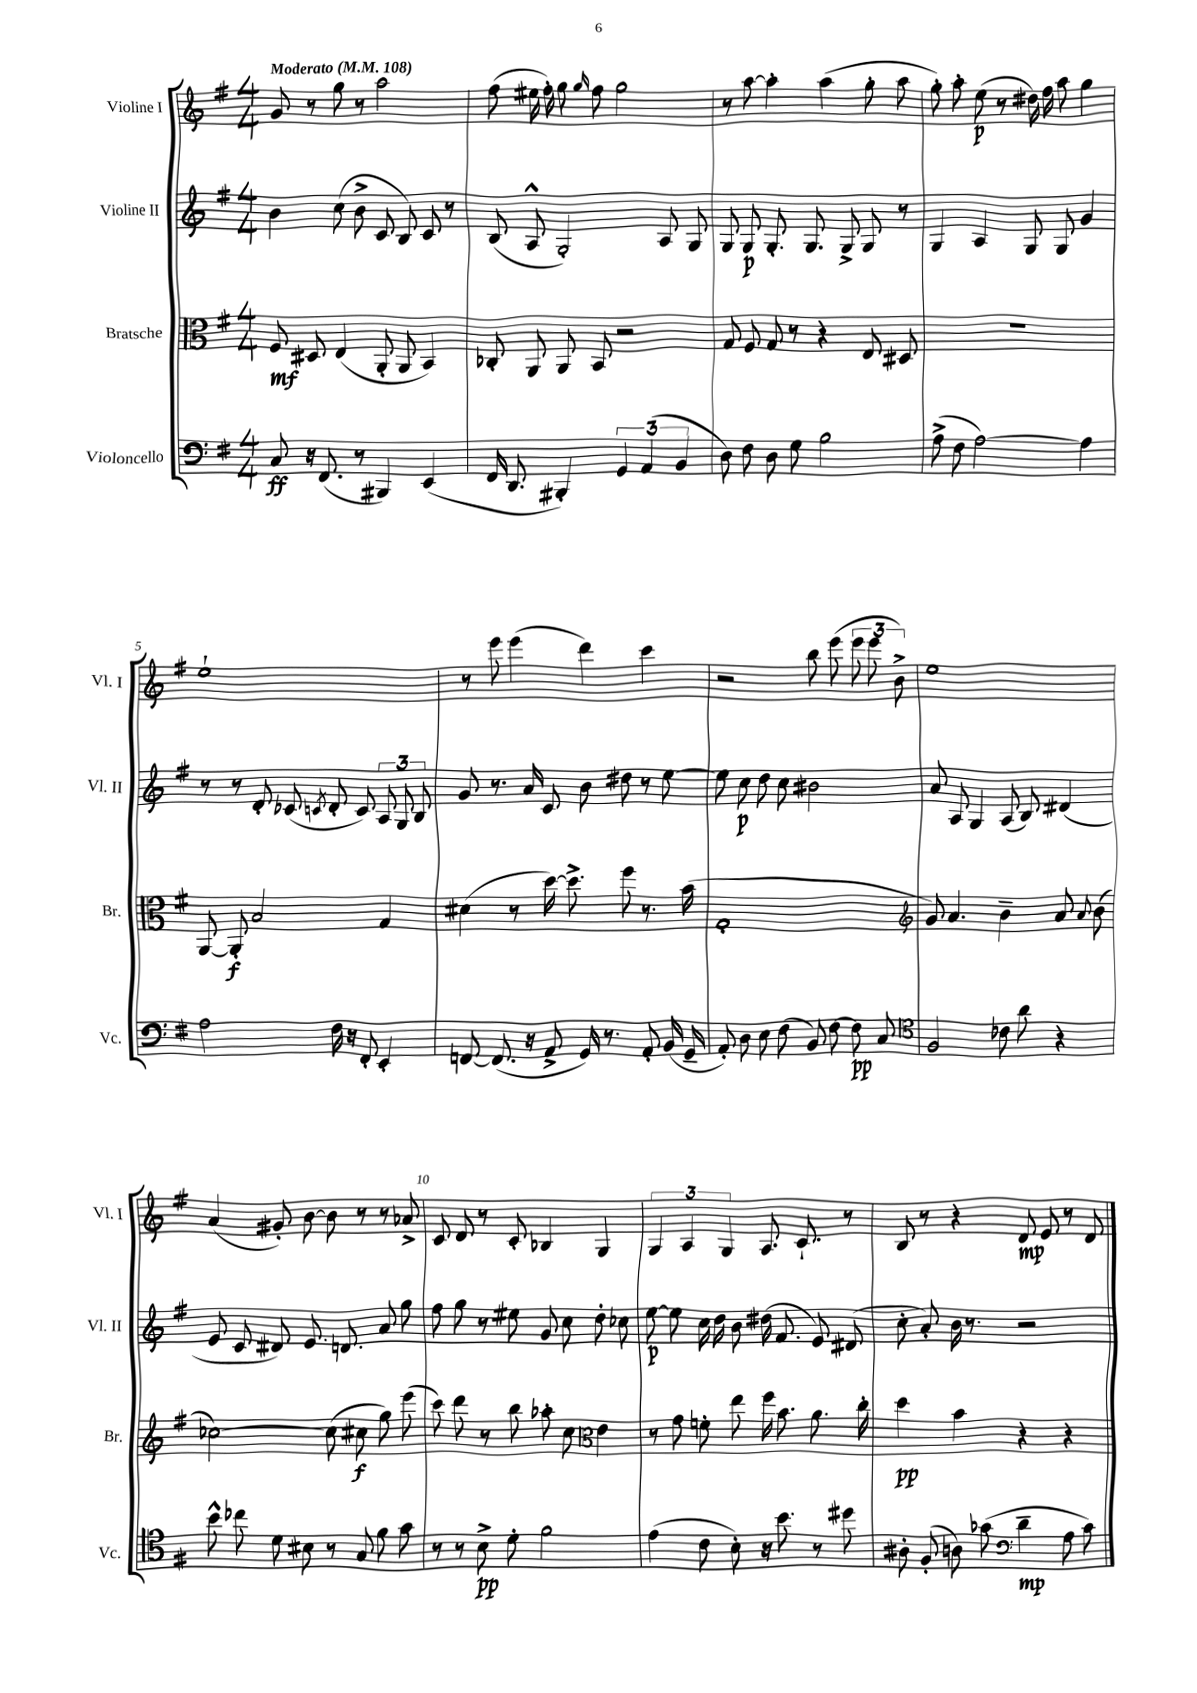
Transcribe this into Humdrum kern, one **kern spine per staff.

**kern	**dynam	**kern	**dynam	**kern	**dynam	**kern	**dynam
*part4	*part4	*part3	*part3	*part2	*part2	*part1	*part1
*staff4	*staff4	*staff3	*staff3	*staff2	*staff2	*staff1	*staff1
*I"Violoncello	*	*I"Bratsche	*	*I"Violine II	*	*I"Violine I	*
*I'Vc.	*	*I'Br.	*	*I'Vl. II	*	*I'Vl. I	*
*clefF4	*	*clefC3	*	*clefG2	*	*clefG2	*
*k[f#]	*	*k[f#]	*	*k[f#]	*	*k[f#]	*
*M4/4	*	*M4/4	*	*M4/4	*	*M4/4	*
*MM108	*	*MM108	*	*MM108	*	*MM108	*
=1	=1	=1	=1	=1	=1	=1	=1
!	!	!	!	!	!	!LO:TX:a:B:t=Moderato	!
8C/	ff	8F#/	mf	4b\	.	8g/	.
16r	.	8D#X/	.	.	.	8r	.
(8.FF#/	.	.	.	.	.	.	.
.	.	(4E/	.	(8cc\	.	8gg\	.
8r	.	.	.	8b^\	.	8r	.
4BBB#X/)	.	8AA'/	.	8c/	.	2aa\	.
.	.	8AA/	.	8B/)	.	.	.
(4EE/	.	4BB/)	.	8c/	.	.	.
.	.	.	.	8r	.	.	.
=2	=2	=2	=2	=2	=2	=2	=2
16FF#/	.	8C-X'/	.	(8B/	.	(8ff#\	.
8.DD/	.	.	.	.	.	.	.
.	.	8AA/	.	8A^^/	.	16ee#X\	.
.	.	.	.	.	.	16ff#'\)	.
4BBB#X'/)	.	8AA/	.	2G'/)	.	8gg\	.
.	.	.	.	.	.	16qqgg/	.
.	.	8BB/	.	.	.	8ff#\	.
6GG/	.	2r	.	.	.	2gg\	.
(6AA/	.	.	.	.	.	.	.
.	.	.	.	8A/	.	.	.
6BB/	.	.	.	.	.	.	.
.	.	.	.	8G/	.	.	.
=3	=3	=3	=3	=3	=3	=3	=3
8D\)	.	8G/	.	8G/	.	8r	.
8F#\	.	8F#/	.	8G/	p	[8aa\	.
8D\	.	8G/	.	8.G'/	.	4aa'\]	.
8G\	.	8r	.	.	.	.	.
.	.	.	.	8.G/	.	.	.
2B\	.	4r	.	.	.	(4aa\	.
.	.	.	.	8G^/	.	.	.
.	.	8E/	.	8G/	.	8gg'\	.
.	.	8D#X/	.	8r	.	8aa\	.
=4	=4	=4	=4	=4	=4	=4	=4
(8A^\	.	1r	.	4G/	.	8gg'\)	.
8F#\	.	.	.	.	.	8aa'\	.
[2A\)	.	.	.	4A/	.	(8ee\	p
.	.	.	.	.	.	8r	.
.	.	.	.	8G/	.	16dd#X\)	.
.	.	.	.	.	.	16ff#\	.
.	.	.	.	8G/	.	8aa\	.
4A\]	.	.	.	4g/	.	4gg\	.
!!LO:LB:g=z
=5	=5	=5	=5	=5	=5	=5	=5
2A\	.	[8AA/	.	8r	.	1ee`	.
.	.	8AA'/]	f	8r	.	.	.
.	.	2B/	.	8d'/	.	.	.
.	.	.	.	(8c-X/	.	.	.
.	.	.	.	8qcn/	.	.	.
16F#\	.	.	.	8d'/	.	.	.
16r	.	.	.	.	.	.	.
8FF#'/	.	.	.	8c/)	.	.	.
4EE'/	.	4G/	.	12A/	.	.	.
.	.	.	.	12G/	.	.	.
.	.	.	.	12B/	.	.	.
=6	=6	=6	=6	=6	=6	=6	=6
[8FFn/	.	(4d#X\	.	8g/	.	8r	.
(8.FF/]	.	.	.	8.r	.	8eee\	.
.	.	8r	.	.	.	(4eee\	.
16r	.	.	.	16a/	.	.	.
8AA^/	.	[16dd\)	.	8c/	.	.	.
.	.	8.dd^\]	.	.	.	.	.
16GG/)	.	.	.	8b\	.	4ddd\)	.
8.r	.	.	.	.	.	.	.
.	.	8ff#\	.	8dd#X\	.	.	.
8AA'/	.	8.r	.	8r	.	4ccc\	.
(16BB/	.	.	.	[8ee\	.	.	.
16GG~/	.	(16b\	.	.	.	.	.
=7	=7	=7	=7	=7	=7	=7	=7
8AA'/)	.	1G'	.	8ee\]	.	2r	.
8D\	.	.	.	8cc\	p	.	.
8E\	.	.	.	8dd\	.	.	.
(8F#\	.	.	.	8cc\	.	.	.
8BB/)	.	.	.	2b#X\	.	8bb\	.
[8F#\	.	.	.	.	.	(8eee\	.
8F#\]	pp	.	.	.	.	12eee\	.
.	.	.	.	.	.	12eee\	.
8C/	.	.	.	.	.	.	.
.	.	.	.	.	.	12b^\)	.
=8	=8	=8	=8	=8	=8	=8	=8
*clefC4	*	*clefG2	*	*	*	*	*
2F#/	.	8g/)	.	8a/	.	1ee	.
.	.	4.a/	.	8A/	.	.	.
.	.	.	.	4G/	.	.	.
8c-X\	.	4b~\	.	(8A/	.	.	.
8a\	.	.	.	8B/)	.	.	.
4r	.	8a/	.	(4d#X/	.	.	.
.	.	8qqa/	.	.	.	.	.
.	.	(8b\	.	.	.	.	.
!!LO:LB:g=z
=9	=9	=9	=9	=9	=9	=9	=9
8b^^\	.	[2cc-X\)	.	8e/	.	(4a/	.
8cc-X\	.	.	.	8c/	.	.	.
8d\	.	.	.	8d#X/)	.	8g#X'/)	.
8B#X\	.	.	.	8.e/	.	[8b\	.
8r	.	(8cc-\]	.	.	.	8b\]	.
.	.	.	.	8.dn/	.	.	.
8G/	.	8cc#X\	f	.	.	8r	.
8f#\	.	8gg\)	.	8a/	.	8r	.
8g\	.	(8eee\	.	8gg\	.	8a-X^/	.
=10	=10	=10	=10	=10	=10	=10	=10
8r	.	8ccc\)	.	8ff#\	.	8c/	.
8r	.	8ddd\	.	8gg\	.	8d/	.
8B^\	pp	8r	.	8r	.	8r	.
8d'\	.	8bb\	.	8ee#X\	.	8c'/	.
2f#\	.	8aa-X'\	.	8g/	.	4B-X/	.
.	.	8cc\	.	8cc\	.	.	.
*	*	*clefC3	*	*	*	*	*
.	.	4e\	.	8dd'\	.	4G/	.
.	.	.	.	8cc-X\	.	.	.
=11	=11	=11	=11	=11	=11	=11	=11
(4e\	.	8r	.	[8ee\	p	6G/	.
.	.	8g\	.	8ee\]	.	.	.
.	.	.	.	.	.	6A/	.
8c\	.	8fn'\	.	16cc\	.	.	.
.	.	.	.	16dd\	.	.	.
.	.	.	.	.	.	6G/	.
8B'\)	.	8ee\	.	8b\	.	.	.
16r	.	16ff#\	.	(16dd#X\	.	8.A/	.
8.b\	.	8.b\	.	8.f#/	.	.	.
.	.	.	.	.	.	8.c`/	.
8r	.	8.a\	.	8e/)	.	.	.
8dd#X\	.	.	.	(8d#X/	.	8r	.
.	.	16cc'\	.	.	.	.	.
=12	=12	=12	=12	=12	=12	=12	=12
8A#X'\	.	4dd\	pp	8cc'\	.	8B/	.
(8F#'/	.	.	.	8a'/)	.	8r	.
8An\)	.	4b\	.	16b\	.	4r	.
.	.	.	.	8.r	.	.	.
(8g-X\	.	.	.	.	.	.	.
*clefF4	*	*	*	*	*	*	*
4d~\	mp	4r	.	2r	.	8d/	mp
.	.	.	.	.	.	8e/	.
8A\	.	4r	.	.	.	8r	.
8c\)	.	.	.	.	.	8d/	.
==	==	==	==	==	==	==	==
*-	*-	*-	*-	*-	*-	*-	*-
